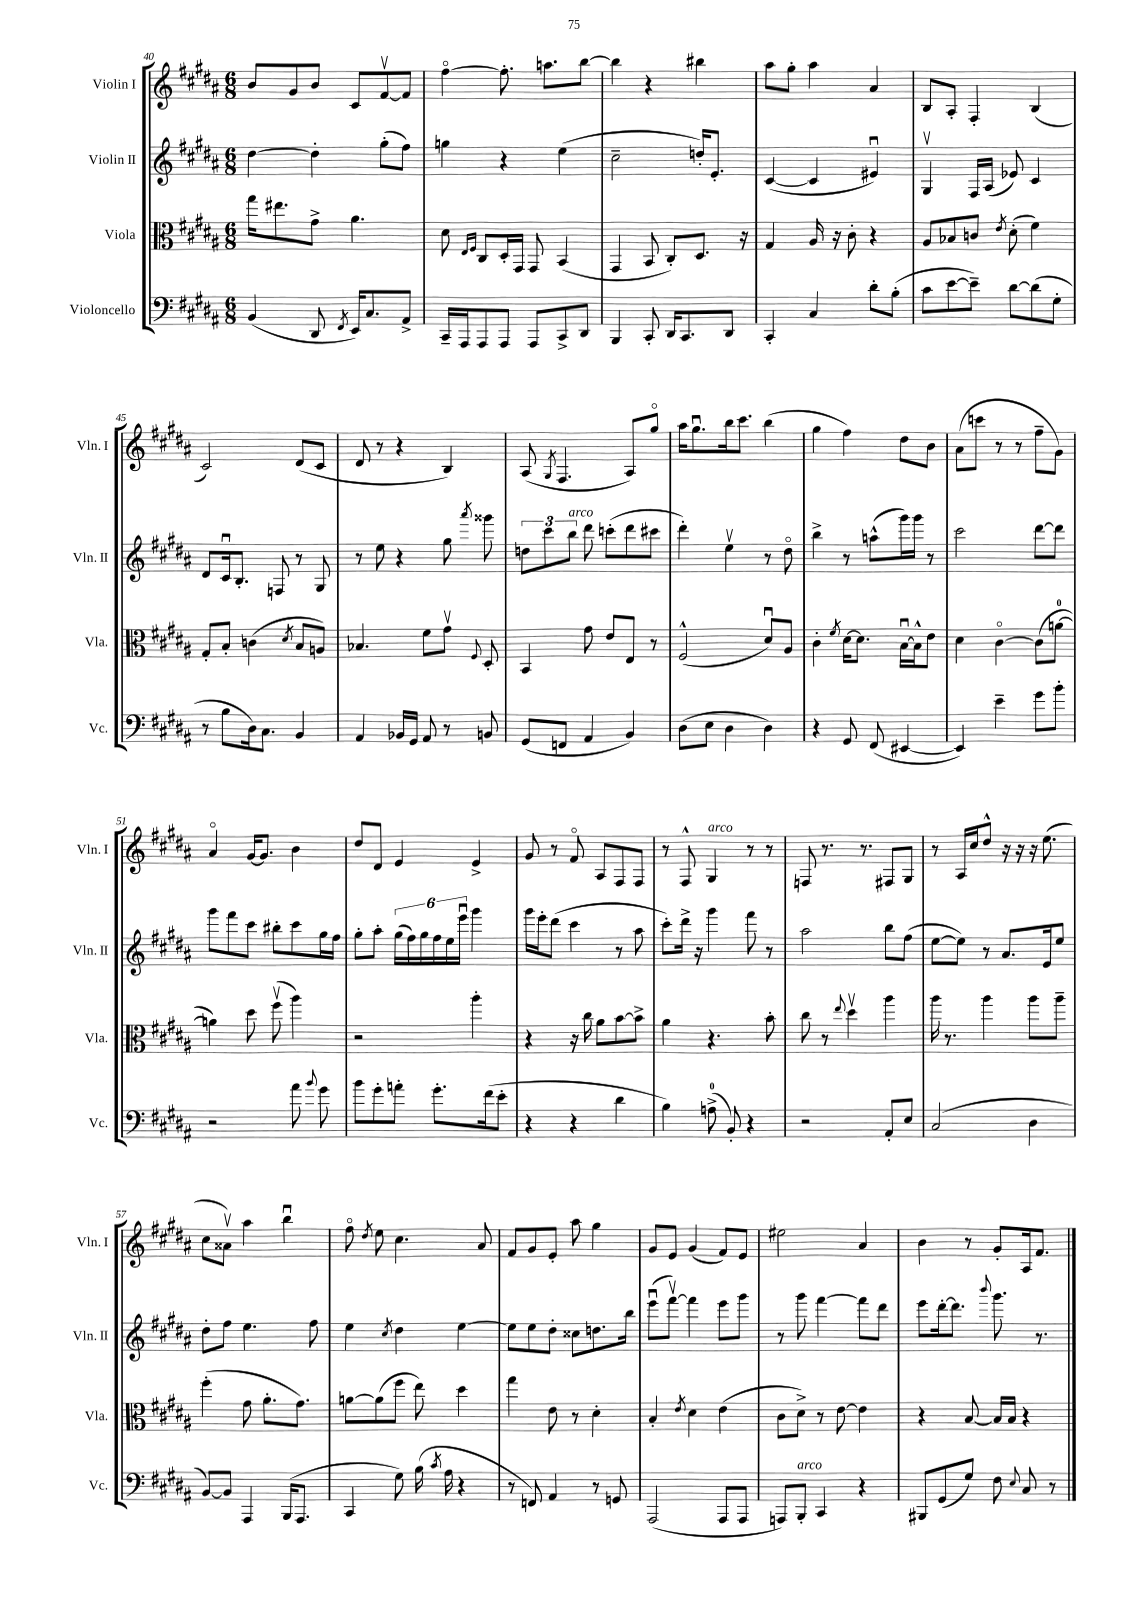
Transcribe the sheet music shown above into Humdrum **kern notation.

**kern	**kern	**kern	**kern
*part4	*part3	*part2	*part1
*staff4	*staff3	*staff2	*staff1
*I"Violoncello	*I"Viola	*I"Violin II	*I"Violin I
*I'Vc.	*I'Vla.	*I'Vln. II	*I'Vln. I
*clefF4	*clefC3	*clefG2	*clefG2
*k[f#c#g#d#a#]	*k[f#c#g#d#a#]	*k[f#c#g#d#a#]	*k[f#c#g#d#a#]
*M6/8	*M6/8	*M6/8	*M6/8
=40	=40	=40	=40
(4BB/	16gg#\KL	[4dd#\	8b/L
.	8.ee#X\	.	.
.	.	.	8g#/
8DD#/	8g#^\J	4dd#'\]	8b/J
8qFF#/	.	.	.
16EE/KL)	4.a#\	.	8c#/L
8.C#/	.	.	.
.	.	(8gg#'\L	[8f#v/
8AA#^/J	.	8ff#\J)	8f#/J]
=41	=41	=41	=41
16CC#~/LL	8d#\	4ggn\	[4ff#\
16AAA#/J	.	.	.
.	16qqE/LL	.	.
.	16qqF#/JJ	.	.
8AAA#/	8C#/L	.	.
8AAA#/J	16D#'/L	4r	8.ff#'\]
.	16GG#/JJ	.	.
8AAA#/L	8GG#/	.	.
.	.	.	8.aan\L
8CC#^/	(4BB/	(4ee\	.
8DD#/J	.	.	[8bb\J
=42	=42	=42	=42
4BBB/	4GG#/	2cc#~\	4bb\]
8CC#'/	8BB/	.	4r
16DD#/KL	8C#'/L)	.	.
8.CC#/	.	.	.
.	8.D#/J	16ddn'/KL)	4bb#X\
.	.	8.e'/J	.
8DD#/J	.	.	.
.	16r	.	.
=43	=43	=43	=43
4CC#'/	4G#/	([4c#/	8aa#\L
.	.	.	8gg#'\J
4C#/	16A#/	4c#/]	4aa#\
.	16r	.	.
.	8c#'\	.	.
8d#'\L	4r	4e#Xu/)	4a#/
(8B'\J	.	.	.
=44	=44	=44	=44
8c#\L	8A#/L	4G#v/	8B/L
[8e\	8B-X/	.	8A#'/J
8e~\J])	8cn/J	16F#/LL	4F#'/
.	.	(16A#/JJ	.
.	8qe/	.	.
[8d#\L	(8d#'\	8e-X/)	.
(8d#\]	4f#\)	4c#/	(4B/
8G#'\J	.	.	.
!!LO:LB:g=z
=45	=45	=45	=45
8r	8G#'/L	8d#/L	2c#/)
8B\L	8B'/J	16c#u/k	.
.	.	8.B'/J	.
16D#\k)	(4cn\	.	.
8.C#\J	.	.	.
.	.	8Fn/	.
.	8qd#/	.	.
4BB/	8B/L	8r	(8d#/L
.	8An/J)	8G#/	8c#/J
=46	=46	=46	=46
4AA#/	4.B-X/	8r	8d#/
.	.	8ee\	8r
16BB-X/LL	.	4r	4r
16GG#/JJ	.	.	.
8AA#/	8f#\L	.	.
8r	8g#v\J	8gg#\	4B/)
.	8qqF#/	8qaaa#/	.
8BBn/	8D#'/	8ggg##X\	.
=47	=47	=47	=47
(8GG#/L	4BB/	12ddn\L	(8A#/
.	.	12ccc#\	.
.	.	.	8qG#/
8FFn/J	.	.	4.F#/
!	!	!LO:TX:a:i:t=arco	!
.	.	12bb\J	.
4AA#/	8g#\	8ddd#\	.
.	8e/L	(8cccn'\L	.
4BB/)	8E/J	8ddd#\	8A#/L)
.	8r	8ccc#X\J	8gg#/J
=48	=48	=48	=48
(8D#\L	(2F#^^/	4ddd#'\)	16aa#\KL
.	.	.	8.gg#u\
8E\J	.	.	.
4D#\	.	4eev\	16bb\k
.	.	.	8.ccc#\J
4D#\)	8d#u/L)	8r	(4bb\
.	8A#/J	8dd#\	.
=49	=49	=49	=49
4r	4c#'\	4bb^\	4gg#\
.	8qf#/	.	.
8GG#/	[16d#\KL	8r	4ff#\)
.	8.d#\J]	.	.
(8FF#/	.	(8aan^^\L	.
[4EE#X/	[16Bu\LL	16ggg#\L)	8dd#\L
.	16B^^\J]	16ggg#\JJ	.
.	8e\J	8r	8b\J
=50	=50	=50	=50
4EE#/])	4d#\	2ccc#\	(8a#\L
.	.	.	8cccn\J
4e~\	[4c#\	.	8r
.	.	.	8r
8g#\L	(8c#\L]	[8ddd#\L	8ff#~\L
8b'\J	[8an\J	8ddd#\J]	8g#\J)
!!LO:LB:g=z
=51	=51	=51	=51
2r	4an\])	8ggg#\L	4a#/
.	.	8fff#\	.
.	8dd#\	8ccc#\J	[16g#/KL
.	.	.	8.g#/J]
.	(8ff#v\	8bb#X'\L	.
8a#\	4aa#\)	8ccc#\	4b\
8qqb/	.	.	.
8g#\	.	16gg#\L	.
.	.	16ff#\JJ	.
=52	=52	=52	=52
8b\L	2r	8gg#'\L	8dd#/L
8g#'\	.	8aa#'\J	8d#/J
8an'\J	.	(24gg#\LL	4e/
.	.	24ff#\)	.
.	.	24gg#\	.
8.g#'\L	.	24ff#\	.
.	.	24ee\	.
.	.	24eeeu\JJ	.
.	4aa#'\	4ggg#\	4e^/
(16f#\k	.	.	.
8e'\J	.	.	.
=53	=53	=53	=53
4r	4r	16ggg#\LL	8g#/
.	.	16eee'\J	.
.	.	(8ddd#\J	8r
4r	16r	4ccc#\	8f#/
.	16cc#\	.	.
.	8a#\L	.	8A#/L
4d#\	[8b\	8r	8F#/
.	8b^\J]	8aa#\	8F#/J
=54	=54	=54	=54
4B\)	4a#\	8ccc#'\L)	8r
.	.	16ddd#^\Jk	8F#^^/
.	.	16r	.
!	!	!	!LO:TX:a:i:t=arco
(8An^\	4.r	4ggg#\	4G#/
8BB'/)	.	.	.
4r	.	8fff#\	8r
.	8b'\	8r	8r
=55	=55	=55	=55
2r	8cc#\	2aa#\	8Fn/
.	8r	.	8.r
.	8qqee/	.	.
.	4dd#v\	.	.
.	.	.	8.r
8AA#'/L	4aa#\	8bb\L	8F#X/L
8E/J	.	(8ff#\J	8G#/J
=56	=56	=56	=56
(2C#/	16aa#\	[8ee\L	8r
.	8.r	.	.
.	.	8ee\J])	16A#/LL
.	.	.	16cc#/J
.	4aa#\	8r	8dd#^^/J
.	.	8.a#/L	16r
.	.	.	16r
4D#\	8aa#\L	.	16r
.	.	16e/k	(8.ee\
.	8aa#~\J	8ee/J	.
!!LO:LB:g=z
=57	=57	=57	=57
[8BB/L)	(4ff#'\	8dd#'\L	8cc#\L
8BB/J]	.	8ff#\J	8a##Xv\J)
4AAA#/	8g#\	4.ee\	4aa#\
.	8.a#'\L	.	.
(16BBB/KL	.	.	4bbu\
8.AAA#/J	8.g#\J)	.	.
.	.	8ff#\	.
=58	=58	=58	=58
4CC#/	[8an\L	4ee\	8ff#\
.	.	.	8qdd#/
.	(8a\]	.	8ee\
.	.	8qcc#/	.
8G#\)	8ff#\J	4dd#\	4.cc#\
(16B\	8ee\)	.	.
8qc#/	.	.	.
16A#\	.	.	.
4r	4dd#\	[4ee\	.
.	.	.	8a#/
=59	=59	=59	=59
8r	4gg#\	8ee\L]	8f#/L
8FFn/)	.	8ee\	8g#/
4AA#/	8e\	8dd#'\J	8e'/J
.	8r	8cc##X\L	8aa#\
8r	4d#'\	8.ddn\	4gg#\
8GGn/	.	.	.
.	.	16bb\Jk	.
=60	=60	=60	=60
(2AAA#/	4B'/	(8eeeu\L	8g#/L
.	.	[8fff#v\J)	8e/J
.	8qe/	.	.
.	4d#\	4fff#\]	(4g#/
8AAA#/L	(4e\	8eee\L	8f#/L)
8AAA#/J	.	8ggg#\J	8e/J
=61	=61	=61	=61
8AAAn/L)	8c#\L	8r	2ee#X\
!LO:TX:a:i:t=arco	!	!	!
8BBB'/J	8d#^\J)	8ggg#\	.
4CC#/	8r	[4fff#\	.
.	[8e\	.	.
4r	4e\]	8fff#\L]	4a#/
.	.	8ddd#\J	.
=62	=62	=62	=62
8BBB#X/L	4r	8eee\L	4b\
(8GG#/	.	[16ddd#'\k	.
.	.	8.ddd#\J]	.
8G#/J)	[8B/	.	8r
.	.	8qqbbb/	.
8F#\	16B/LL]	8.ggg#\	8g#'/L
.	16B/JJ	.	.
8qqE/	.	.	.
8C#/	4r	.	16A#/k
.	.	8.r	8.f#/J
8r	.	.	.
==	==	==	==
*-	*-	*-	*-
